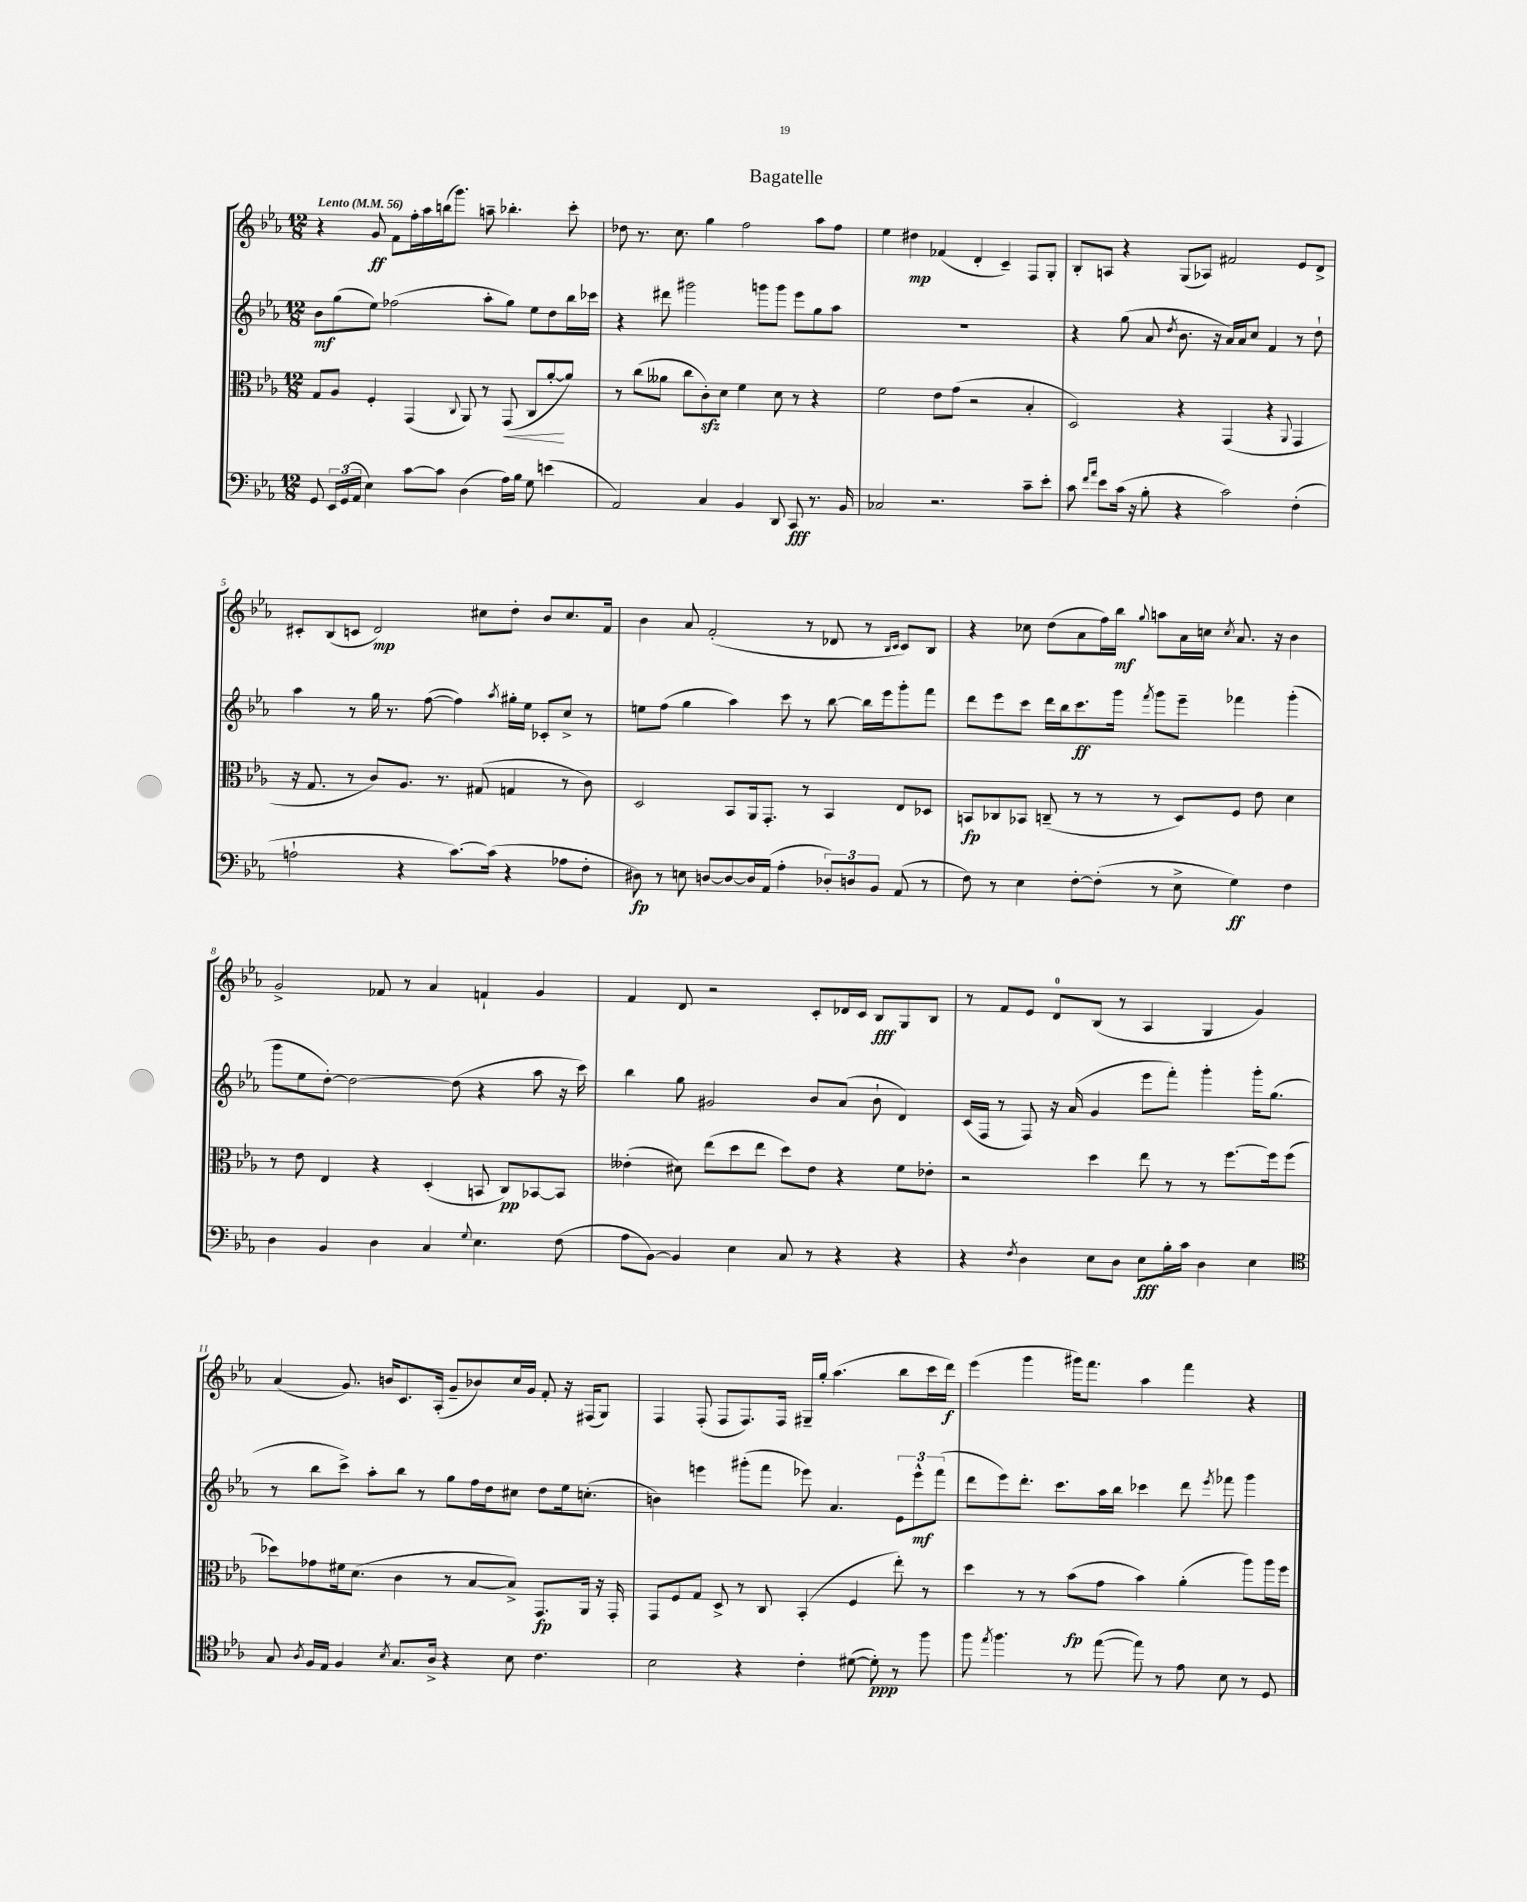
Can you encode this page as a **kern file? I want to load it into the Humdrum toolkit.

**kern	**kern	**kern	**kern
*staff4	*staff3	*staff2	*staff1
*clefF4	*clefC3	*clefG2	*clefG2
*k[b-e-a-]	*k[b-e-a-]	*k[b-e-a-]	*k[b-e-a-]
*M12/8	*M12/8	*M12/8	*M12/8
*MM56	*MM56	*MM56	*MM56
8GG/	8G/L	8b-\L	4r
24EE-/LL	8A-/J	(8gg\	.
(24GG/	.	.	.
24AA-/JJ	.	.	.
4E-\)	4F'/	8ee-\J)	8g/
.	.	(2ff-\	8f\L
[8c\L	(4GG/	.	16ff'\L
.	.	.	16aa-\
8c\]J	.	.	(16bb\J
.	.	.	8.ggg\J)
.	8qqC/	.	.
(4D\	8AA-/)	.	.
.	8r	8aa-'\L	8aa~\
16A-\LL)	(8GG/	8gg\J)	4.bb-'\
16B-\JJ	.	.	.
8G\	8C/L	8ee-\L	.
(4e\	[8a-'/	8dd\	.
.	8a-/]J)	16bb-\L	8ccc'\
.	.	16ccc-\JJ	.
=	=	=	=
2AA-/)	8r	4r	8dd-\
.	(8cc\L	.	8.r
.	8a--\J	8ddd#\	.
.	.	.	8.cc\
.	8cc\L	2ggg#\	.
4C/	8c'\)	.	4gg\
.	8d\J	.	.
4BB-/	4f\	.	2ff\
.	.	8ggg\L	.
8DD/	8d\	8ggg\J	.
8CC/	8r	8eee-\L	.
8.r	4r	8gg\	8aa-\L
.	.	8aa-\J	8ff\J
16BB-/	.	.	.
=	=	=	=
2C-/	2f\	1.r	4ee-\
.	.	.	4dd#\
2.r	8e-\L	.	(4f-/
.	(8g\J	.	.
.	2r	.	4d'/
.	.	.	4c~/)
8c~\L	4B-'/	.	8F/L
8e-'\J	.	.	8G'/J
=	=	=	=
8c\	2D/)	4r	8B-'/L
16qqf/LL	.	.	.
16qqa-/JJ	.	.	.
8e-\L	.	.	8A/J
(16c\Jk	.	(8gg\	4r
16r	.	.	.
8B-'\	.	8a-/	.
.	.	8qdd/	.
4r	4r	8.b-\	(8G/L
.	.	.	8A-/J)
.	.	16r	.
2c\)	(4GG/	16a-/LL)	2f#/
.	.	16a-/J	.
.	.	8cc/J	.
.	4r	4f/	.
.	8qqAA-/	.	.
(4F'\	4GG/	8r	8e-/L
.	.	8dd`\	8d^/J
=	=	=	=
2A`\	16r	4aa-\	8c#'/L
.	8.G/	.	.
.	.	.	(8B-/
.	8r	8r	8c/J
.	8c/L)	16gg\	2d/)
.	.	8.r	.
4r	8.A-/J	.	.
.	.	([8ff\	.
.	8.r	.	.
[8.c\L)	.	4ff\])	.
.	(8G#/	.	8cc#\L
(16c\]Jk	.	.	.
.	.	8qaa-/	.
4r	4G/	16gg#'\LL	8dd'\J
.	.	16ee-\JJ	.
.	.	8c-'/L	8b-/L
8A-\L	8r	8cc^/J	8.cc#/
8F'\J	8c\)	8r	.
.	.	.	16f/Jk
=	=	=	=
8D#\)	2D/	8ee\L	4b-\
8r	.	(8ff\J	.
8E\	.	4gg\	8a-/
[8D/L	.	.	(2f'/
8D/_	8BB-/L	4aa-\)	.
16D/]L	16AA-/k	.	.
(16AA-/JJ	8.GG'/J	.	.
4A-'\	.	8ccc\	.
.	8r	8r	8r
12D-'/L)	4BB-/	[8bb-\	8d-/
12D/	.	.	.
.	.	16bb-\]LL	8r
12BB-/J	.	.	.
.	.	16eee-\J	.
.	.	.	16qqB-/LL
.	.	.	16qqc/JJ
(8AA-/	8E-/L	8ggg'\	8c/L)
8r	8D-/J	8fff\J	8B-/J
=	=	=	=
8F\)	8BB/L	8ddd\L	4r
8r	8C-/	8eee-\	.
4E-\	8BB-/J	8ccc\J	8cc-\
.	(8C~/	16ddd\LL	(8dd\L
.	.	16bb-\J	.
[8F'\L	8r	8.ccc\	8a-\
(8F'\]J	8r	.	16ff\L)
.	.	16ggg\Jk	16bb-\JJ
.	.	8qfff/	8qqgg/
8r	8r	8ggg\L	8aa\L
8E-^\	8D/L)	8eee-~\J	16a-\L
.	.	.	16cc\JJ
.	.	.	8qcc/
4G\)	8F/J	4fff-\	8.a-/
.	8e-\	.	.
.	.	.	16r
4F\	4d\	(4ggg'\	4b-\
=	=	=	=
4D\	8r	8ggg\L	2g^/
.	8e-\	8ee-\	.
4BB-/	4E-/	[8dd'\J)	.
.	.	2dd\_	.
4D\	4r	.	8f-/
.	.	.	8r
4C/	(4D'/	.	4a-/
.	.	(8dd\]	.
8qqG/	.	.	.
4.E-\	8BB/	4r	4f`/
.	8C/L)	.	.
.	[8BB-/	8aa-\	4g/
(8F\	8BB-/]J	16r	.
.	.	16ccc\)	.
=	=	=	=
8A-\L	(4e--'\	4bb-\	4f/
[8BB-\J)	.	.	.
4BB-/]	8d#\)	8gg\	8d/
.	(8ee-\L	2g#/	2r
4E-\	8dd\	.	.
.	8ee-\J	.	.
8C/	8dd\L)	.	.
8r	8e--\J	8b-/L	8c'/L
4r	4r	(8a-/J	16d-/L
.	.	.	16c/JJ
.	.	8b-`\	8B-/L
4r	8f\L	4d/)	8G/
.	8e-'\J	.	8B-/J
=	=	=	=
4r	2r	(16c/LL	8r
.	.	16F/JJ	.
.	.	8r	8f/L
8qF/	.	.	.
4D\	.	8F/)	8e-/J
.	.	16r	8d/L
.	.	(16a-/	.
8E-\L	4dd\	4g/	(8B-/J
8D\J	.	.	8r
8E-\L	8ee-\	8eee-\L	4A-/
16B-'\L	8r	8fff'\J)	.
16c\JJ	.	.	.
4D\	8r	4ggg'\	4G/
.	[8.ff\L	.	.
4E-\	.	16ggg'\LK	4g/)
.	16ff\]k	(8.gg\J	.
.	(8ff\J	.	.
=	=	=	=
*clefC4	*	*	*
8G/	8dd-\L)	8r	(4a-/
8qA-/	.	.	.
16F/LL	8g-\	8bb-\L	.
16E-/JJ	.	.	.
4F/	16f#\k	8ccc^\J)	8.g/)
.	(8.d\J	.	.
.	.	8aa-'\L	.
.	.	.	16b/LK
8qB-/	.	.	.
8.G/L	4c\	8bb-\J	8.c/
.	.	8r	.
16A-^/Jk	.	.	(16A-'/Jk
4r	8r	8gg\L	8g~/L
.	[8B-/L	16ff\L	8b-/)
.	.	16dd\J	.
8B-\	8B-^/]J)	8cc#\J	16cc/L
.	.	.	16g/JJ
4.c\	8.GG/L	8dd\L	8f'/
.	.	16ee-\k	16r
.	16AA-/Jk	(8.cc'\J	(16F#/LK
.	16r	.	8G/J)
.	16GG'/	.	.
=	=	=	=
2B-\	8GG/L	4b\)	4F/
.	8F/	.	.
.	8G/J	4eee\	(8F'/
.	8D^/	.	8F/L
4r	8r	(8ggg#'\L	8.F/)
.	8C/	8fff\J	.
.	.	.	16F/Jk
4c'\	(4BB-'/	8eee-\)	16G#~/LL
.	.	.	16gg'/JJ
.	.	4.a-/	(4.aa-\
([8d#\	4F/	.	.
8d#'\])	.	.	.
8r	8ee-'\)	12e-\L	8bb-\L
.	.	12eee-^^\	.
8ff\	8r	.	16ccc\L
.	.	(12fff\J	.
.	.	.	16ddd\JJ)
=	=	=	=
8ff\	4dd\	8ddd\L	(4eee-\
8qee-/	.	.	.
4.ff\	.	8eee-\)	.
.	8r	8.ddd'\J	4ggg\
.	8r	.	.
.	.	8.ccc\L	.
8r	(8b-\L	.	16ggg#\LK)
.	.	.	8.fff\J
([8ee-\	8g\J	16aa-\L	.
.	.	16bb-\JJ	.
8ee-\])	4b-\)	4ccc-\	4aa-\
8r	.	.	.
8e-\	(4a-'\	8ddd\	4fff\
.	.	8qeee-/	.
8B-\	.	8fff-\	.
8r	8aa-\L)	4ggg\	4r
8D/	16aa-\L	.	.
.	16ff\JJ	.	.
==	==	==	==
*-	*-	*-	*-
